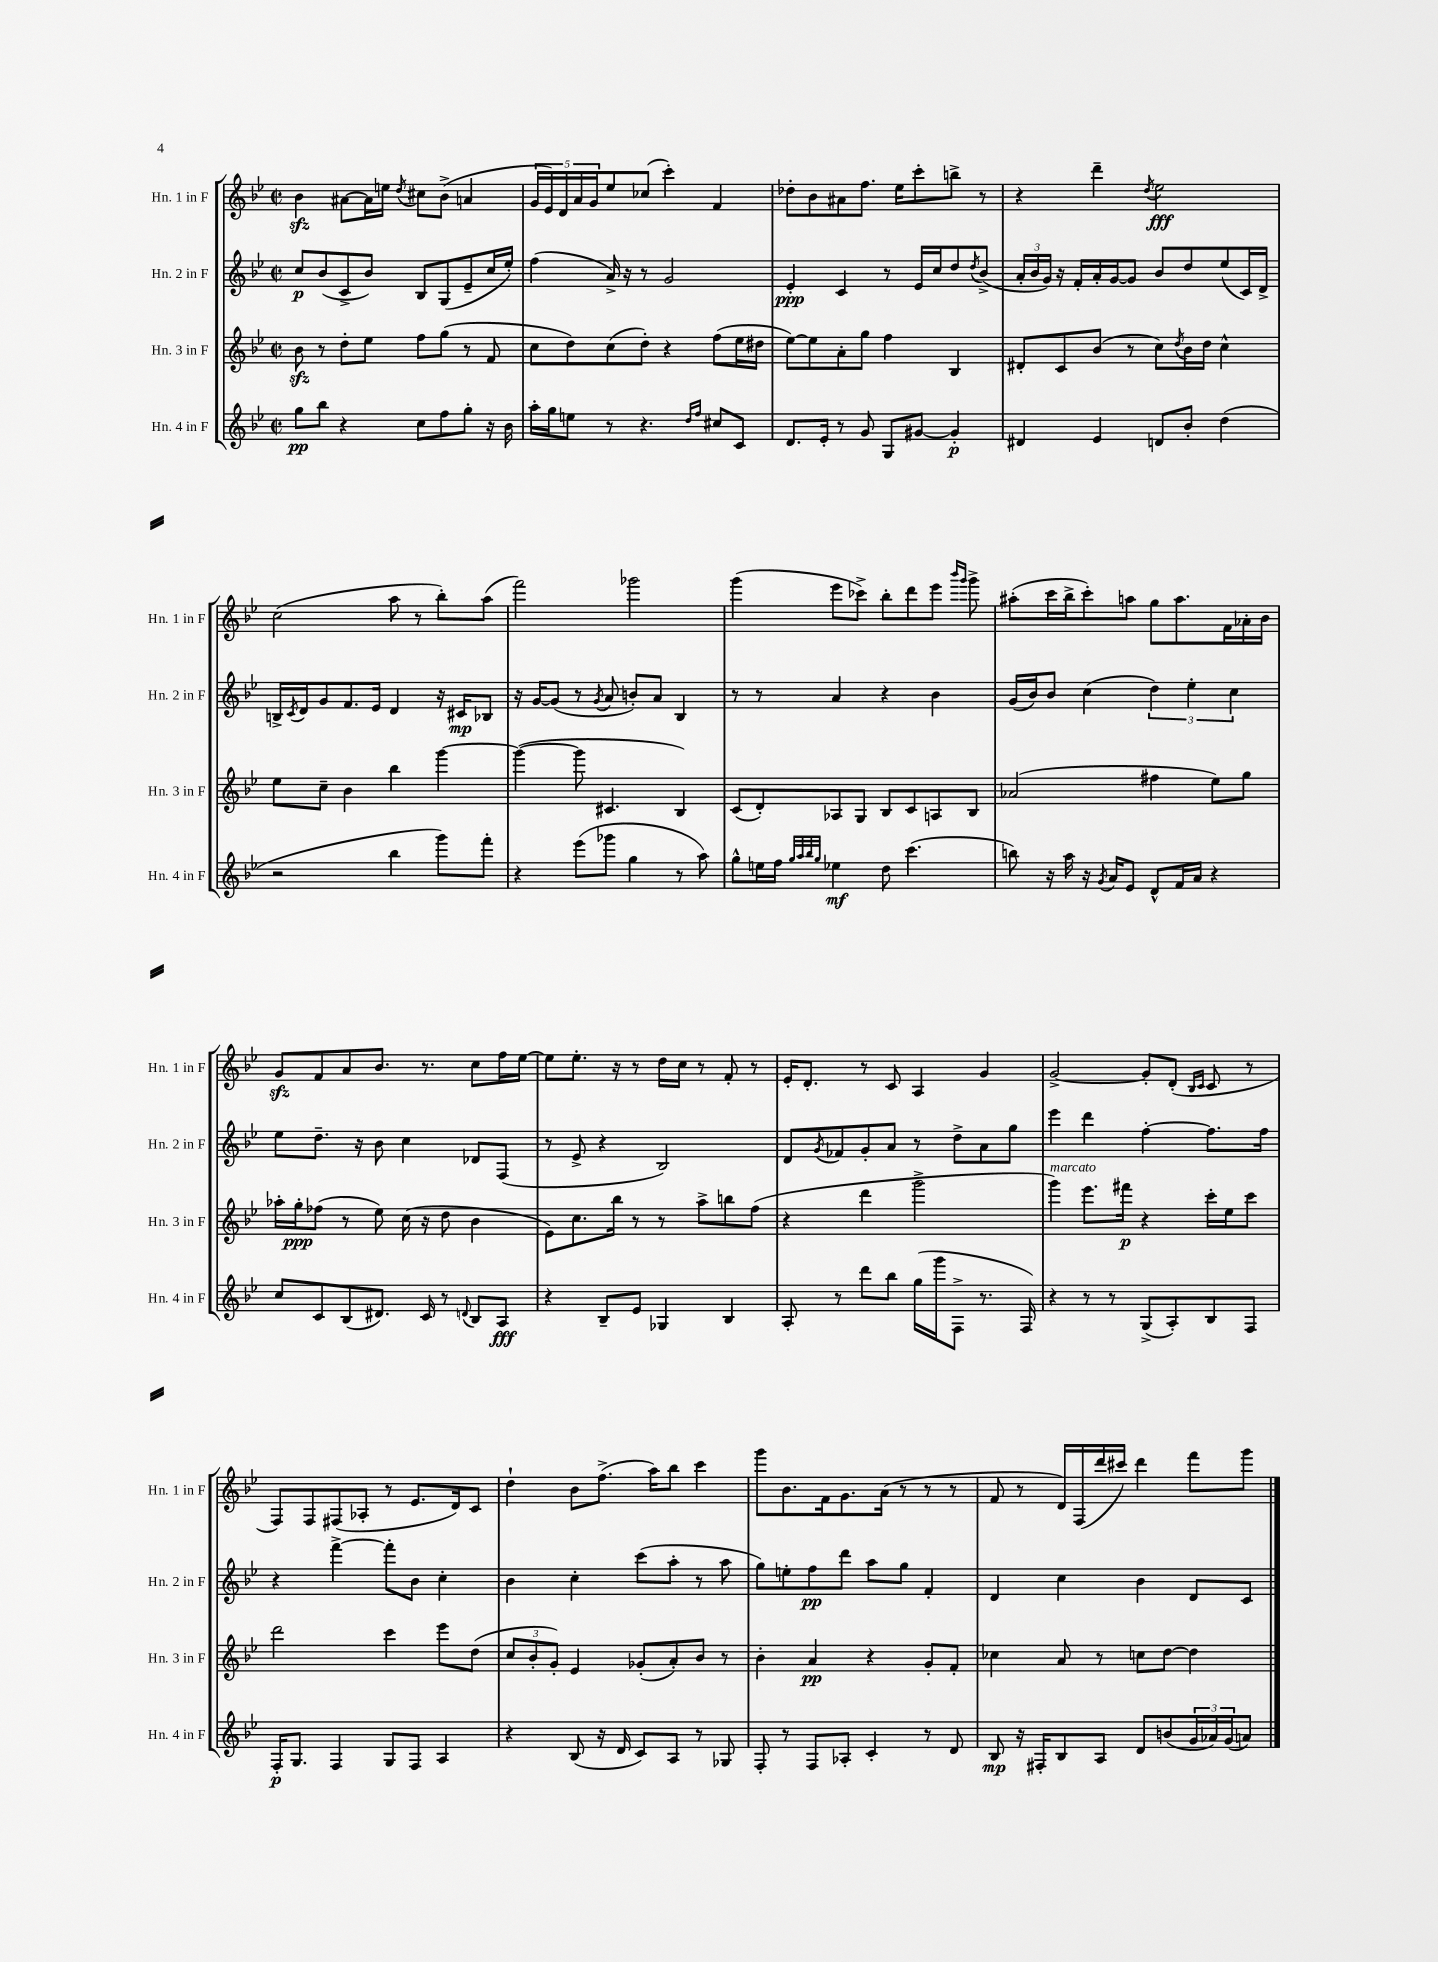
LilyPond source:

<<
\new StaffGroup <<
\new Staff = "s0" \with { instrumentName = "Hn. 1 in F" shortInstrumentName = "Hn. 1 in F" } {
    \clef treble \key bes \major \defaultTimeSignature \time 2/2
    bes'4\sfz ais'8~ ais'16 e''16 \acciaccatura { d''8 } cis''8 bes'8->( a'4 |
    \tuplet 5/4 { g'16 ees'16) d'16 a'16 g'16 } ees''8 ces''8( c'''4-.) f'4 |
    des''8-. bes'8 ais'8 f''8. ees''16 c'''8-. b''8-> r8 |
    r4 d'''4-- \acciaccatura { d''8 } ees''2\fff |
    c''2( a''8 r8 bes''8-.) a''8( |
    f'''2) ges'''2 |
    g'''4( ees'''8 ces'''8->) bes''8-. d'''8 ees'''8 \grace { bes'''16 g'''16 } g'''8-> |
    ais''8-.( c'''16 bes''16-> c'''8-.) a''8 g''8 a''8. f'16 aes'16-. bes'16 |
    g'8\sfz f'8 a'8 bes'8. r8. c''8 f''16 ees''16~ |
    ees''8 ees''8.-. r16 r8 d''16 c''16 r8 f'8-. r8 |
    ees'16-. d'8.-. r8 c'8 a4 g'4 |
    g'2~-> g'8-. d'8-.( \grace { bes16 c'16 } c'8 r8 |
    f8) f8 fis8( aes8-. r8 ees'8. d'16) c'8 |
    d''4-! bes'8 f''8.->( a''16) bes''8 c'''4 |
    g'''8 bes'8. f'16 g'8. a'16( r8 r8 r8 |
    f'8 r8 d'16) f16( d'''16 cis'''16) d'''4 f'''8 g'''8 \bar "|." |
}
\new Staff = "s1" \with { instrumentName = "Hn. 2 in F" shortInstrumentName = "Hn. 2 in F" } {
    \clef treble \key bes \major \defaultTimeSignature \time 2/2
    c''8\p bes'8( c'8-> bes'8) bes8 g8( ees'8-- c''16 ees''16-.) |
    f''4( a'16->) r16 r8 g'2 |
    ees'4-.\ppp c'4 r8 ees'16 c''16 d''8 \acciaccatura { d''8 } bes'8->( |
    \tuplet 3/2 { a'16-. bes'16 g'16) } r16 f'16-. a'16-. g'16~ g'8 bes'8 d''8 ees''8( c'16) d'16-> |
    b16-> \acciaccatura { c'8 } d'16 g'8 f'8. ees'16 d'4 r16 cis'16\mp bes8 |
    r16 g'16~ g'8( r8 \acciaccatura { g'8 } a'8 b'8-.) a'8 bes4 |
    r8 r8 a'4 r4 bes'4 |
    g'16( bes'16) bes'8 c''4( \tuplet 3/2 { d''4) ees''4-. c''4 } |
    ees''8 d''8.-- r16 bes'8 c''4 des'8 f8( |
    r8 ees'8-> r4 bes2) |
    d'8 \acciaccatura { g'8 } fes'8 g'8-. a'8 r8 d''8-> a'8 g''8 |
    ees'''4 d'''4 f''4~-. f''8. f''16 |
    r4 f'''4~-> f'''8-. bes'8 c''4-. |
    bes'4 c''4-. c'''8( a''8-. r8 a''8 |
    g''8) e''8-. f''8\pp d'''8 a''8 g''8 f'4-. |
    d'4 c''4 bes'4 d'8 c'8 \bar "|." |
}
\new Staff = "s2" \with { instrumentName = "Hn. 3 in F" shortInstrumentName = "Hn. 3 in F" } {
    \clef treble \key bes \major \defaultTimeSignature \time 2/2
    bes'8\sfz r8 d''8-. ees''8 f''8 g''8( r8 f'8 |
    c''8 d''8) c''8( d''8-.) r4 f''8( ees''16 dis''16 |
    ees''8~) ees''8 a'8-. g''8 f''4 bes4 |
    dis'8-. c'8 bes'8( r8 c''8) \acciaccatura { d''8 } bes'16 d''16 c''4-^ |
    ees''8 c''8-- bes'4 bes''4 g'''4~ |
    g'''4~( g'''8 cis'4. bes4) |
    c'8( d'8-.) aes8 g8 bes8 c'8 a8 bes8 |
    aes'2( fis''4 ees''8) g''8 |
    aes''16-. g''16-.\ppp fes''8( r8 ees''8) c''16( r16 d''8 bes'4 |
    ees'8) c''8. bes''16 r8 r8 a''8-> b''8 f''8( |
    r4 d'''4 g'''2-> |
    g'''4^\markup { \italic "marcato" }) ees'''8. fis'''16\p r4 c'''16-. ees''16 c'''8 |
    d'''2 c'''4 ees'''8 d''8( |
    \tuplet 3/2 { c''8 bes'8-. g'8-.) } ees'4 ges'8-.( a'8-.) bes'8 r8 |
    bes'4-. a'4\pp r4 g'8-. f'8-. |
    ces''4 a'8 r8 c''8 d''8~ d''4 \bar "|." |
}
\new Staff = "s3" \with { instrumentName = "Hn. 4 in F" shortInstrumentName = "Hn. 4 in F" } {
    \clef treble \key bes \major \defaultTimeSignature \time 2/2
    g''8\pp bes''8 r4 c''8 f''8 g''8-. r16 bes'16 |
    a''16-. g''16 e''8 r8 r4. \grace { d''16 f''16 } cis''8 c'8 |
    d'8. ees'16-. r8 g'8 g8 gis'8~ gis'4-.\p |
    dis'4 ees'4 d'8 bes'8-. d''4( |
    r2 bes''4 g'''8) f'''8-. |
    r4 ees'''8( ges'''8 g''4 r8 a''8) |
    g''8-^ e''16 f''16 \grace { g''32 a''32 bes''32 g''32 } ees''4\mf d''8 c'''4.( |
    b''8) r16 a''16 r16 \acciaccatura { g'8 } a'16 ees'8 d'8-^ f'16 a'16 r4 |
    c''8 c'8 bes8( dis'8.) c'16 r8 \appoggiatura { d'8 } bes8 a8\fff |
    r4 bes8-- ees'8 ges4 bes4 |
    a8-. r8 d'''8 bes''8 g''16( g'''16 f8-> r8. f16) |
    r4 r8 r8 g8->( a8-.) bes8 f8 |
    f16-.\p g8. f4 g8 f8 a4 |
    r4 bes8( r16 d'16 c'8) a8 r8 ges8 |
    f8-. r8 f8 aes8-. c'4-. r8 d'8 |
    bes8\mp r16 fis16-. bes8 a8 d'8 b'8( \tuplet 3/2 { g'16 aes'16) g'16( } a'8) \bar "|." |
}
>>
>>
\layout { \context { \Score \remove "Bar_number_engraver" } }
